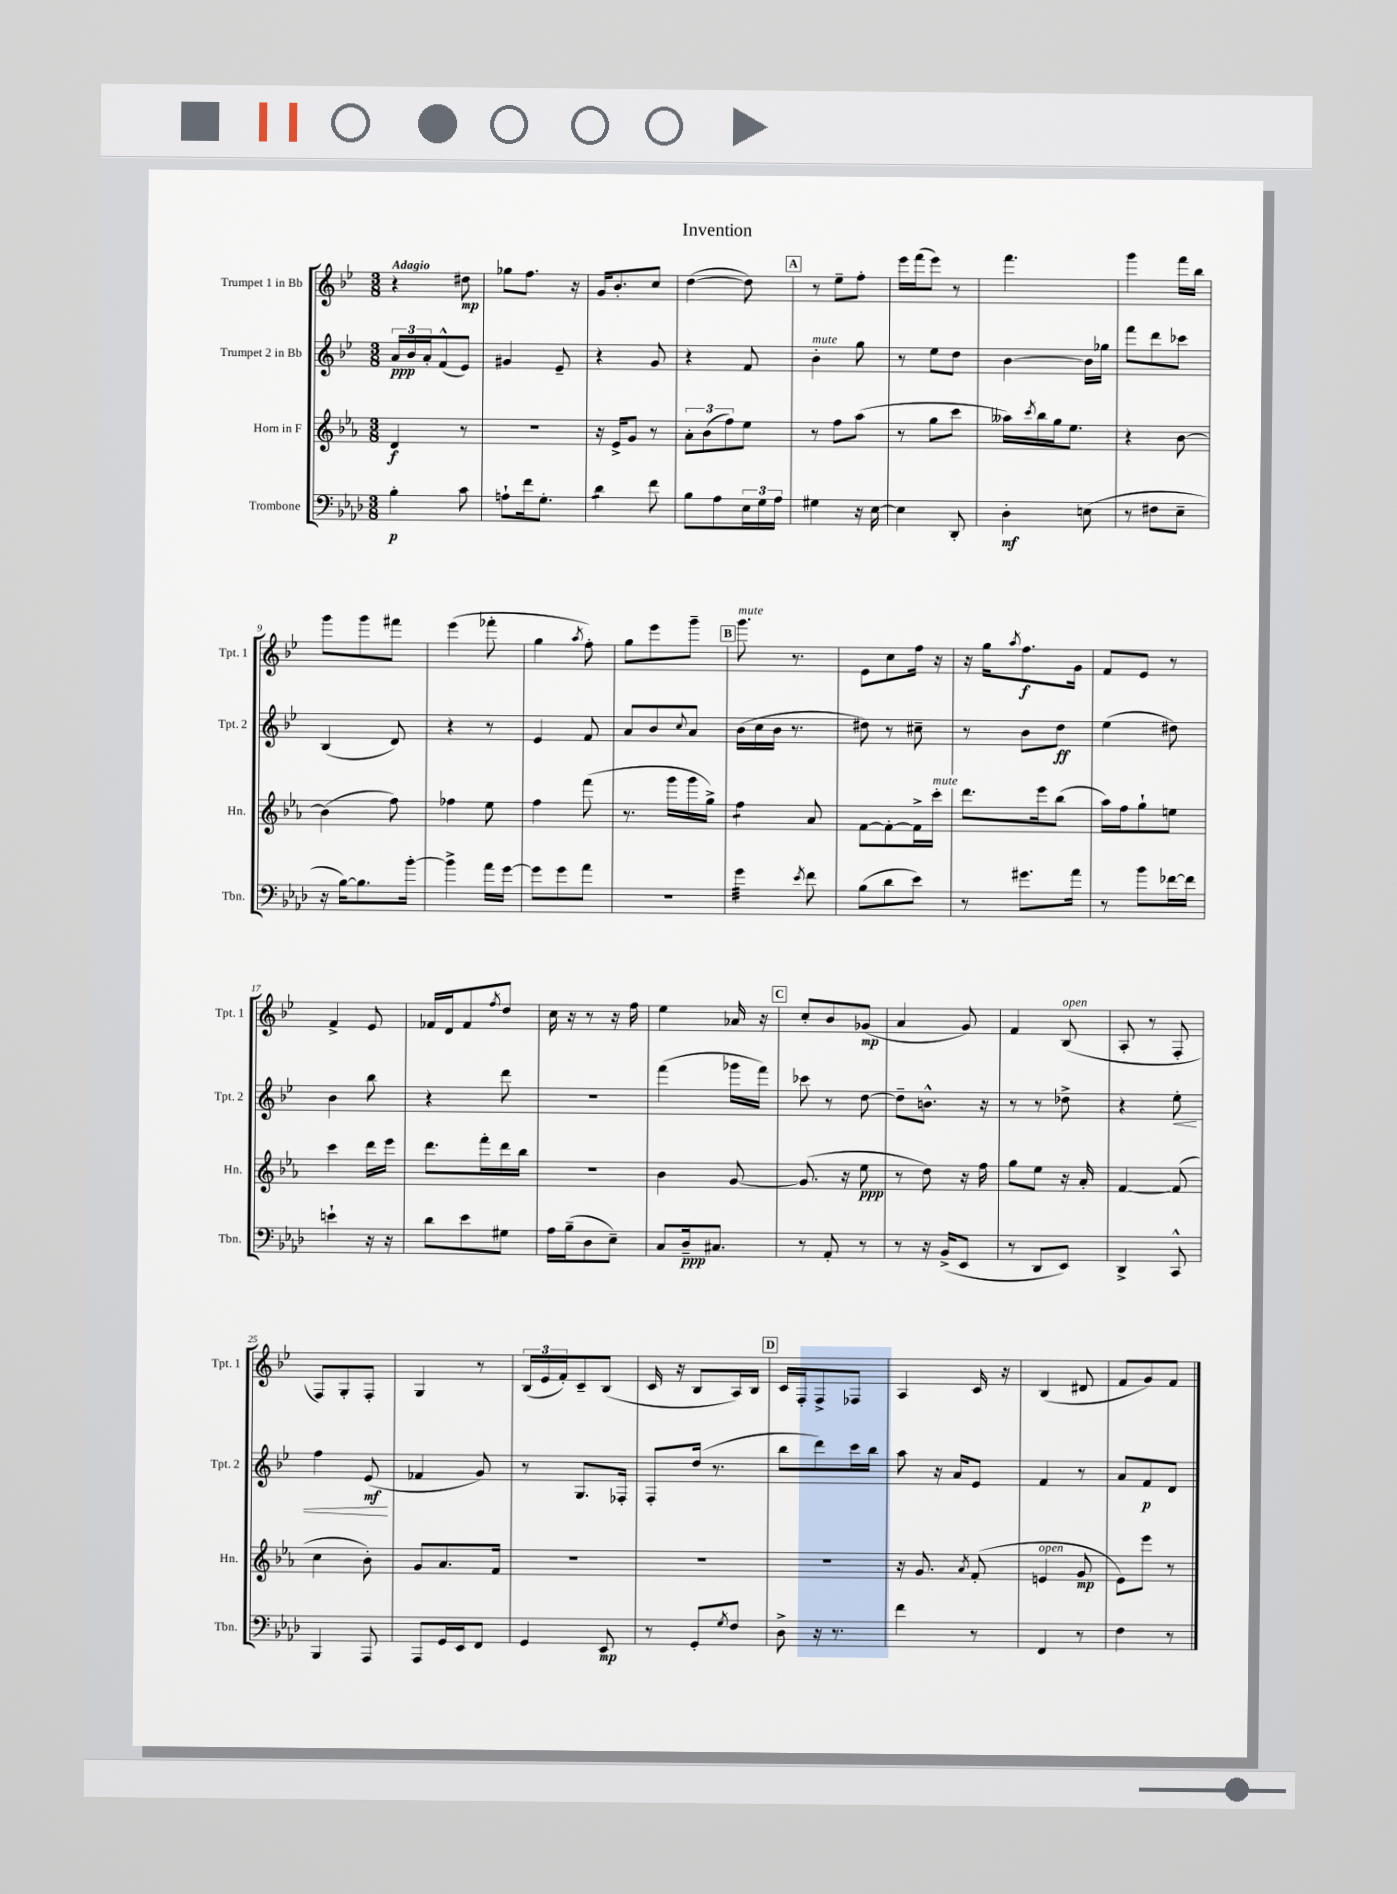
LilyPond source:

\header { title = "Invention" }
<<
\new StaffGroup <<
\new Staff = "s0" \with { instrumentName = "Trumpet 1 in Bb" shortInstrumentName = "Tpt. 1" } {
    \clef treble \key bes \major \numericTimeSignature \time 3/8 \tempo "Adagio"
    r4 dis''8\mp |
    ges''8 f''8. r16 |
    g'16 bes'8.-. c''8 |
    d''4~( d''8) |
    \mark \markup { \box "A" } r8 ees''8-- f''8-. |
    ees'''16 f'''16( ees'''8) r8 |
    f'''4. |
    g'''4 f'''16 bes''16 |
    g'''8 g'''8 fis'''8 |
    ees'''4( fes'''8-. |
    g''4 \acciaccatura { a''8 } f''8-.) |
    g''8 ees'''8 g'''8-- |
    \mark \markup { \box "B" } g'''8.^\markup { \italic "mute" } r8. |
    ees'8 c''8 f''16 r16 |
    r16 g''16 \acciaccatura { a''8 } f''8.\f g'16 |
    f'8 ees'8 r8 |
    f'4-> ees'8 |
    fes'16 d'16 fes'8 \acciaccatura { f''8 } d''8 |
    c''16 r16 r8 r16 f''16 |
    ees''4 aes'16 r16 |
    \mark \markup { \box "C" } c''8-. bes'8 ges'8\mp( |
    a'4 g'8) |
    f'4 bes8^\markup { \italic "open" }( |
    a8-. r8 f8-. |
    f8) g8-. f8-. |
    g4 r8 |
    \tuplet 3/2 { bes16( ees'16 f'16-.) } c'8-- bes8( |
    c'16 r16 bes8 a16) bes16 |
    \mark \markup { \box "D" } c'16 f16-. f8-> fes8 |
    a4 c'16 r16 |
    bes4( dis'8 |
    f'8 g'8) f'8 \bar "|." |
}
\new Staff = "s1" \with { instrumentName = "Trumpet 2 in Bb" shortInstrumentName = "Tpt. 2" } {
    \clef treble \key bes \major \numericTimeSignature \time 3/8
    \tuplet 3/2 { a'16\ppp bes'16 a'16-. } f'8-^( ees'8) |
    gis'4 ees'8-- |
    r4 g'8 |
    r4 f'8 |
    \mark \markup { \box "A" } bes'4-.^\markup { \italic "mute" } g''8 |
    r8 ees''8 d''8 |
    bes'4~ bes'16 ges''16 |
    f'''8 d'''8 ces'''8 |
    bes4( d'8) |
    r4 r8 |
    ees'4 f'8 |
    a'8 bes'8 \appoggiatura { c''8 } a'8 |
    \mark \markup { \box "B" } bes'16( c''16 bes'16 r8. |
    dis''8) r8 cis''8-- |
    r8 bes'8 d''8\ff |
    ees''4( dis''8) |
    bes'4 bes''8 |
    r4 d'''8 |
    R4. |
    f'''4( ges'''16 f'''16) |
    \mark \markup { \box "C" } ces'''8 r8 d''8~ |
    d''8-- b'8.-^ r16 |
    r8 r8 des''8-> |
    r4 ees''8-.\< |
    f''4 ees'8\mf\!( |
    fes'4 g'8) |
    r8 g8. fes16-. |
    f8-. d''16( r8. |
    \mark \markup { \box "D" } bes''8 d'''8) c'''16 bes''16 |
    a''8 r16 a'16 ees'8 |
    f'4 r8 |
    a'8 f'8\p d'8 \bar "|." |
}
\new Staff = "s2" \with { instrumentName = "Horn in F" shortInstrumentName = "Hn." } {
    \clef treble \key ees \major \numericTimeSignature \time 3/8
    d'4\f r8 |
    R4. |
    r16 ees'16-> g'8 r8 |
    \tuplet 3/2 { aes'8-. bes'8( f''8) } ees''8 |
    \mark \markup { \box "A" } r8 f''8 aes''8( |
    r8 g''8 c'''8 |
    aeses''16) \acciaccatura { c'''8 } bes''16 g''16 ees''8. |
    r4 bes'8~ |
    bes'4( f''8) |
    fes''4 ees''8 |
    f''4 f'''8( |
    r8. g'''16 g'''16 g''16->) |
    \mark \markup { \box "B" } f''4:8 aes'8 |
    f'8~ f'8~-. f'16-> c'''16-.^\markup { \italic "mute" } |
    d'''8. ees'''16 bes''8( |
    aes''16) f''16 g''8-! e''8 |
    c'''4 d'''16 ees'''16 |
    d'''8. f'''16-. d'''16 bes''16 |
    R4. |
    bes'4 g'8~ |
    \mark \markup { \box "C" } g'8.( r16 ees''8\ppp |
    r8 d''8) r16 f''16 |
    g''8 ees''8 r16 aes'16-. |
    f'4~ f'8( |
    c''4 bes'8-.) |
    g'8 aes'8. f'16 |
    R4. |
    R4. |
    \mark \markup { \box "D" } R4. |
    r16 g'8. \acciaccatura { aes'8 } f'8-.( |
    e'4^\markup { \italic "open" } g'8\mp |
    ees'8) ees'''8 r8 \bar "|." |
}
\new Staff = "s3" \with { instrumentName = "Trombone" shortInstrumentName = "Tbn." } {
    \clef bass \key aes \major \numericTimeSignature \time 3/8
    bes4-.\p c'8 |
    a8-! f'16 g8.-. |
    des'4:8 f'8 |
    bes8 aes8 \tuplet 3/2 { ees16 g16 aes16 } |
    \mark \markup { \box "A" } gis4 r16 ees16~ |
    ees4 des,8-. |
    des4-.\mf e8( |
    r8 fis8 ees8-- |
    r16 bes16~) bes8. bes'16~-. |
    bes'4-> aes'16 g'16~ |
    g'8 g'8 aes'8 |
    R4. |
    \mark \markup { \box "B" } g'4:32 \acciaccatura { ees'8 } f'8 |
    bes8( des'8 ees'8) |
    r8 gis'8. aes'16 |
    r8 bes'8 fes'16~ fes'16 |
    e'4-! r16 r16 |
    des'8 ees'8 gis8 |
    aes16 bes16--( des8 ees8--) |
    c8 des16--\ppp cis8. |
    \mark \markup { \box "C" } r8 aes,8-. r8 |
    r8 r16 bes,16->( ees,8 |
    r8 des,8 ees,8) |
    des,4-> c,8-^ |
    bes,,4 aes,,8 |
    aes,,8 g,16 ees,16 f,8 |
    g,4 ees,8\mp |
    r8 g,8-. \acciaccatura { g8 } f8 |
    \mark \markup { \box "D" } des8-> r16 r8. |
    f'4 r8 |
    f,4 r8 |
    f4 r8 \bar "|." |
}
>>
>>
